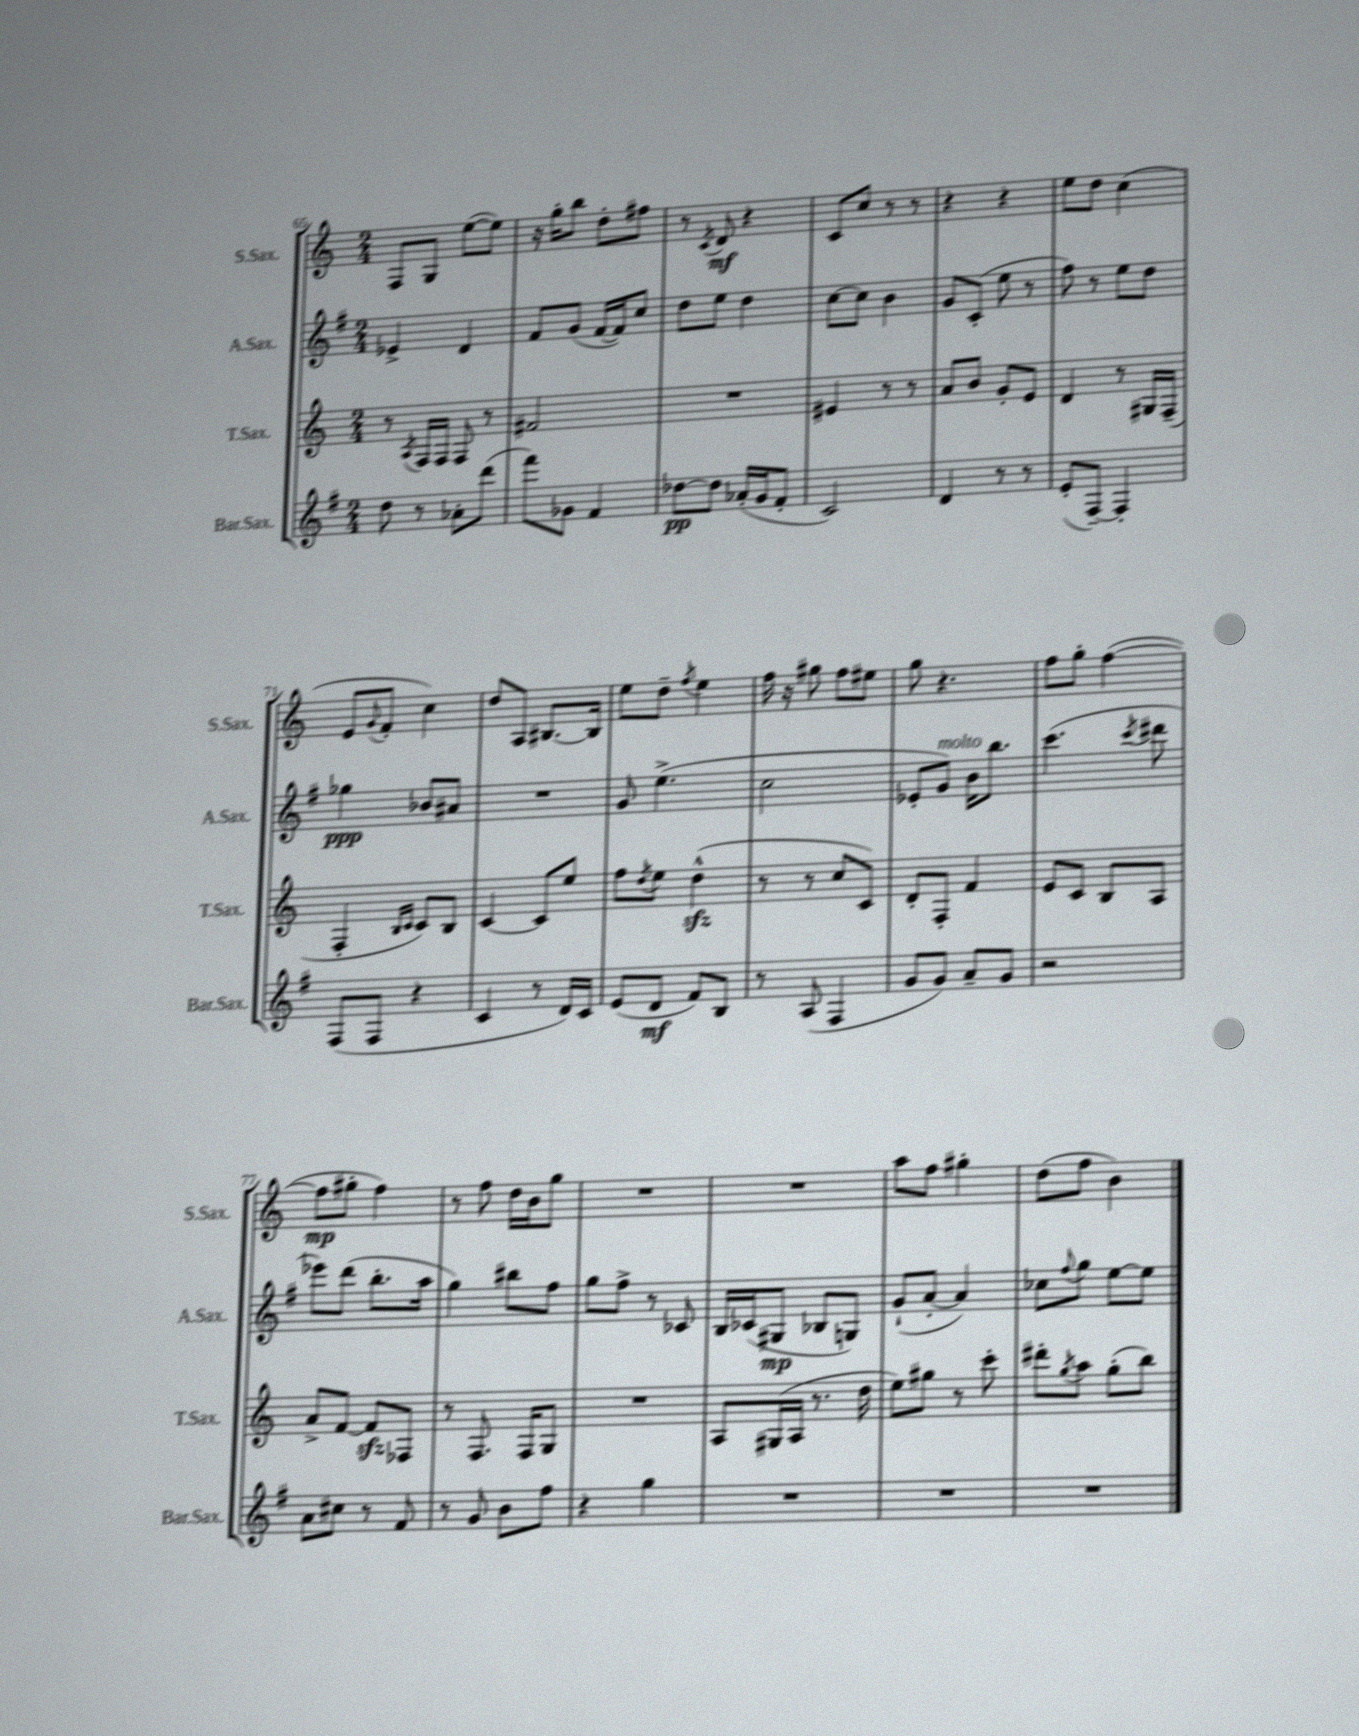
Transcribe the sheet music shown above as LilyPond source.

<<
\new StaffGroup <<
\new Staff = "s0" \with { instrumentName = "S.Sax." shortInstrumentName = "S.Sax." } {
    \clef treble \key c \major \numericTimeSignature \time 2/4
    f8 g8 e''8~( e''8) |
    r16 g''16-. b''8 d''8-. fis''8 |
    r8 \acciaccatura { c'8 } d'8\mf r4 |
    c'8 c''8 r8 r8 |
    r4 r4 |
    e''8 d''8 c''4( |
    e'8 \appoggiatura { g'8 } f'8-. c''4) |
    d''8 a8 bis8.~ bis16 |
    e''8 d''8-- \acciaccatura { f''8 } e''4 |
    f''16 r16 gis''8 f''8 eis''8 |
    g''8 r4. |
    f''8 g''8-. f''4~( |
    f''8\mp gis''8-. f''4) |
    r8 f''8 d''16 b'16 g''8 |
    R2 |
    R2 |
    a''8 f''8 gis''4-. |
    d''8( f''8 b'4) \bar "|." |
}
\new Staff = "s1" \with { instrumentName = "A.Sax." shortInstrumentName = "A.Sax." } {
    \clef treble \key g \major \numericTimeSignature \time 2/4
    ees'4-> d'4 |
    fis'8 g'8( fis'16~ fis'16) c''8 |
    d''8 e''8 d''4 |
    c''8~ c''8 b'4 |
    g'8 c'8-.( e''8 r8 |
    fis''8) r8 e''8 d''8 |
    ges''4\ppp bes'8 ais'8 |
    R2 |
    g'8 e''4.->( |
    c''2 |
    ees'8-. g'8^\markup { \italic "molto" }) b'16 b''8. |
    c'''4.( \acciaccatura { c'''8 } dis'''8 |
    ees'''8) d'''8( b''8.-. a''16 |
    g''4) bis''8 fis''8 |
    g''8 fis''8-> r8 ces'8 |
    b16 ces'16( gis8\mp bes8 g8) |
    g'8-!( a'8~-. a'4) |
    ces''8 \appoggiatura { fis''8 } g''8 e''8~ e''8 \bar "|." |
}
\new Staff = "s2" \with { instrumentName = "T.Sax." shortInstrumentName = "T.Sax." } {
    \clef treble \key c \major \numericTimeSignature \time 2/4
    r8 \acciaccatura { a8 } f16 f16 f8 r8 |
    fis'2 |
    R2 |
    eis'4 r8 r8 |
    a'8 b'8 g'8-. e'8 |
    d'4 r8 gis16 f16--( |
    f4-. \grace { b16 c'16 } c'8) b8 |
    c'4~ c'8 e''8 |
    f''8 \acciaccatura { d''8 } e''8 d''4-^\sfz( |
    r8 r8 c''8 c'8) |
    d'8-. f8-. f'4 |
    e'8 c'8 b8 a8 |
    a'8-> f'8~ f'8\sfz fes8 |
    r8 f8. f16 g8 |
    R2 |
    a8 gis16( a16 r8. d''16 |
    e''8) gis''8 r8 c'''8-. |
    dis'''8-. \acciaccatura { g''8 } a''8 g''8-.( b''8) \bar "|." |
}
\new Staff = "s3" \with { instrumentName = "Bar.Sax." shortInstrumentName = "Bar.Sax." } {
    \clef treble \key g \major \numericTimeSignature \time 2/4
    d''8 r8 aes'8-. d'''8( |
    fis'''8) ges'8 fis'4 |
    des''8~\pp des''8 aes'16-.( g'16 fis'8-. |
    c'2) |
    d'4 r8 r8 |
    e'8-.( fis8~--) fis4-. |
    fis8( fis8 r4 |
    c'4 r8 d'16) c'16 |
    e'8( d'8\mf fis'8) b8 |
    r8 a8( fis4 |
    g'8 g'8) a'8-- g'8 |
    r2 |
    a'8 cis''8 r8 fis'8 |
    r8 g'8 b'8 fis''8 |
    r4 g''4 |
    R2 |
    R2 |
    R2 \bar "|." |
}
>>
>>
\layout { \context { \Score currentBarNumber = #65 } }
